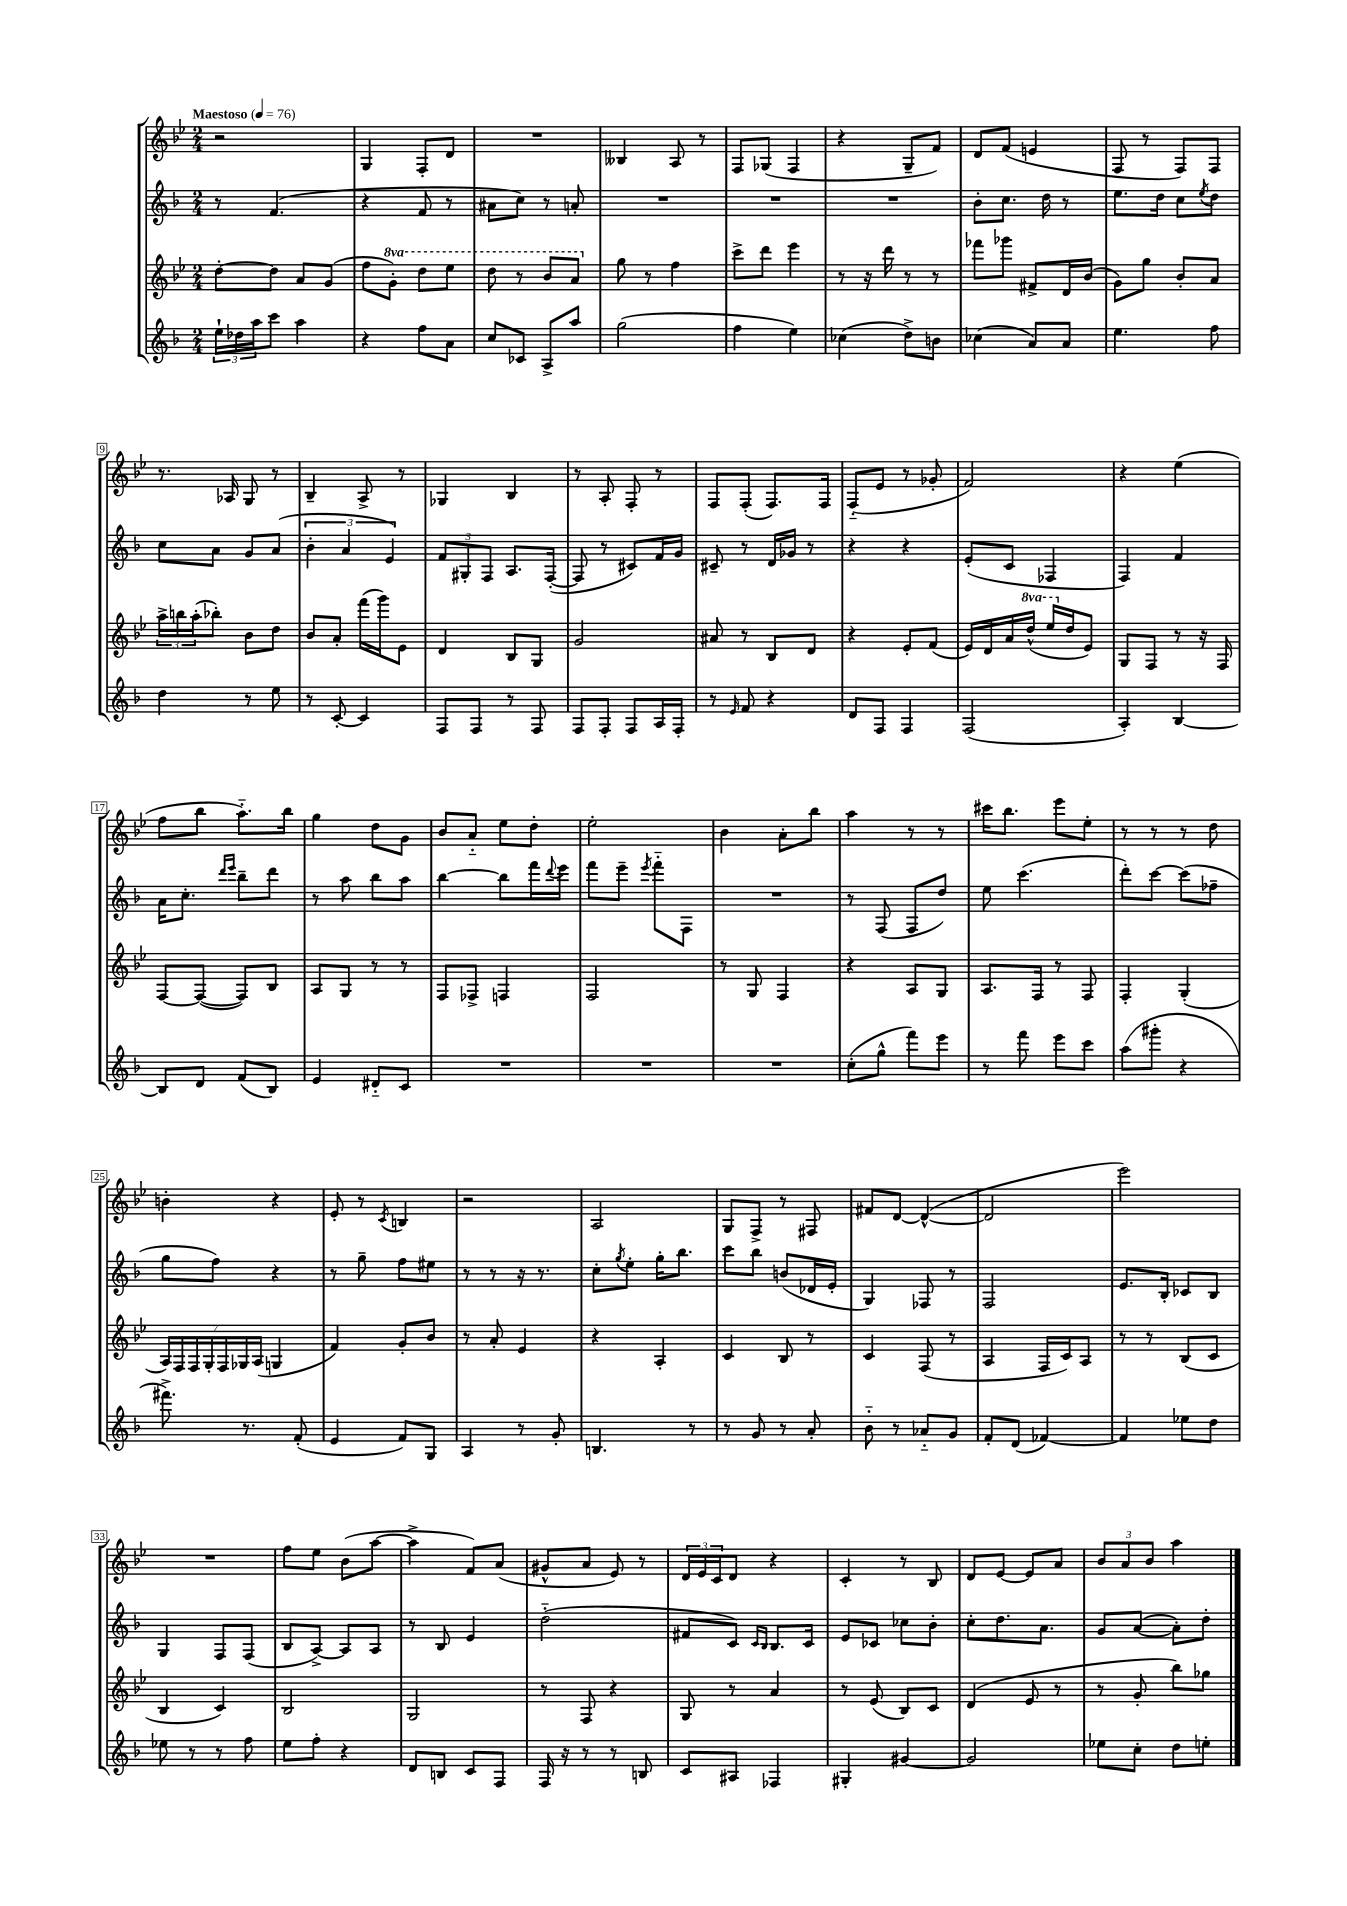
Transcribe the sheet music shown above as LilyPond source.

<<
\new StaffGroup <<
\new Staff = "s0" {
    \clef treble \key bes \major \numericTimeSignature \time 2/4 \tempo "Maestoso" 4 = 76
    r2 |
    g4 f8-. d'8 |
    R2 |
    beses4 a8 r8 |
    f8 ges8( f4 |
    r4 g8-- f'8) |
    d'8 f'8( e'4 |
    f8 r8 f8) f8 |
    r8. aes16 g8 r8 |
    bes4-- a8-> r8 |
    ges4 bes4 |
    r8 a8-. f8-. r8 |
    f8 f8-.( f8.) f16 |
    f8-_( ees'8 r8 ges'8-. |
    f'2) |
    r4 ees''4( |
    f''8 bes''8 a''8.-_) bes''16 |
    g''4 d''8 g'8 |
    bes'8 a'8-_ ees''8 d''8-. |
    ees''2-. |
    bes'4 a'8-. bes''8 |
    a''4 r8 r8 |
    cis'''16 bes''8. ees'''8 ees''8-. |
    r8 r8 r8 d''8 |
    b'4-. r4 |
    ees'8-. r8 \acciaccatura { c'8 } b4 |
    r2 |
    a2 |
    g8 f8-> r8 fis8 |
    fis'8 d'8~ d'4~-^( |
    d'2 |
    ees'''2) |
    R2 |
    f''8 ees''8 bes'8( a''8~ |
    a''4-> f'8) a'8( |
    gis'8-^ a'8 ees'8) r8 |
    \tuplet 3/2 { d'16 ees'16 c'16 } d'8 r4 |
    c'4-. r8 bes8 |
    d'8 ees'8~ ees'8 a'8 |
    \tuplet 3/2 { bes'8 a'8 bes'8 } a''4 \bar "|." |
}
\new Staff = "s1" {
    \clef treble \key f \major \numericTimeSignature \time 2/4
    r8 f'4.( |
    r4 f'8 r8 |
    ais'8 c''8) r8 a'8-. |
    R2 |
    R2 |
    R2 |
    bes'8-. c''8. d''16 r8 |
    e''8. d''16 c''8 \acciaccatura { e''8 } d''8 |
    c''8 a'8 g'8 a'8( |
    \tuplet 3/2 { bes'4-. a'4 e'4) } |
    \tuplet 3/2 { f'8 gis8-. f8 } a8. f16~-.( |
    f8 r8 cis'8) f'16 g'16 |
    cis'8-- r8 d'16 ges'16 r8 |
    r4 r4 |
    e'8-.( c'8 fes4 |
    f4) f'4 |
    a'16 c''8.-. \grace { d'''16 e'''16 } bes''8-- d'''8 |
    r8 a''8 bes''8 a''8 |
    bes''4~ bes''8 f'''16 \appoggiatura { d'''8 } e'''16 |
    f'''8 e'''8-- \acciaccatura { e'''8 } f'''8-_ f8 |
    R2 |
    r8 f8( f8 d''8) |
    e''8 c'''4.( |
    d'''8-.) c'''8~ c'''8( fes''8-- |
    g''8 f''8) r4 |
    r8 g''8-- f''8 eis''8 |
    r8 r8 r16 r8. |
    c''8-. \acciaccatura { g''8 } e''8-. g''16-. bes''8. |
    c'''8 bes''8 b'8( des'16 e'16-. |
    g4) fes8 r8 |
    f2 |
    e'8. bes16-. ces'8 bes8 |
    g4 f8 f8( |
    bes8 a8~->) a8 a8 |
    r8 bes8 e'4 |
    d''2-_( |
    fis'8 c'8) \grace { c'16 bes16 } bes8. c'16 |
    e'8 ces'8 ces''8 bes'8-. |
    c''8-. d''8. a'8. |
    g'8 a'8~( a'8-.) d''8-. \bar "|." |
}
\new Staff = "s2" {
    \clef treble \key bes \major \numericTimeSignature \time 2/4 \set Staff.ottavationMarkups = #ottavation-simple-ordinals
    d''8~-. d''8 a'8 g'8( |
    f''8 \ottava #1 g''8-.) d'''8 ees'''8 |
    d'''8 r8 bes''8 a''8 \ottava #0 |
    g''8 r8 f''4 |
    c'''8-> d'''8 ees'''4 |
    r8 r16 d'''16 r8 r8 |
    fes'''8 ges'''8 fis'8-> d'16 bes'16( |
    g'8) g''8 bes'8-. a'8 |
    \tuplet 3/2 { a''16-> b''16 a''16-.( } bes''8-.) bes'8 d''8 |
    bes'8 a'8-. f'''16( g'''16) ees'8 |
    d'4 bes8 g8 |
    g'2 |
    ais'8 r8 bes8 d'8 |
    r4 ees'8-. f'8( |
    ees'16) d'16 a'16 \ottava #1 d'''16-^( ees'''16 \ottava #0 d''16 ees'8) |
    g8 f8 r8 r16 f16 |
    f8~ f8~( f8) bes8 |
    a8 g8 r8 r8 |
    f8 fes8-> f4 |
    f2 |
    r8 g8 f4 |
    r4 a8 g8 |
    a8. f16 r8 f8 |
    f4-. g4-.( |
    \tuplet 7/4 { a16) f16 f16 g16-. f16 ges16 a16( } g4 |
    f'4) g'8-. bes'8 |
    r8 a'8-. ees'4 |
    r4 a4-. |
    c'4 bes8 r8 |
    c'4 f8( r8 |
    a4 f16 c'16) a8 |
    r8 r8 bes8( c'8 |
    bes4 c'4) |
    bes2 |
    g2 |
    r8 f8 r4 |
    g8 r8 a'4 |
    r8 ees'8( bes8) c'8 |
    d'4( ees'8 r8 |
    r8 g'8-. bes''8) ges''8 \bar "|." |
}
\new Staff = "s3" {
    \clef treble \key f \major \numericTimeSignature \time 2/4
    \tuplet 3/2 { e''16-! des''16 a''16 } c'''8 a''4 |
    r4 f''8 a'8 |
    c''8 ces'8 a8-> a''8 |
    g''2( |
    f''4 e''4) |
    ces''4( d''8->) b'8 |
    ces''4( a'8) a'8 |
    e''4. f''8 |
    d''4 r8 e''8 |
    r8 c'8~-. c'4 |
    f8 f8 r8 f8 |
    f8 f8-. f8 a16 f16-. |
    r8 \grace { e'16 } f'8 r4 |
    d'8 f8 f4 |
    f2( |
    a4-.) bes4~ |
    bes8 d'8 f'8( bes8) |
    e'4 dis'8-_ c'8 |
    R2 |
    R2 |
    R2 |
    c''8-.( g''8-^ f'''8) e'''8 |
    r8 f'''8 e'''8 c'''8 |
    a''8( gis'''8-. r4 |
    fis'''8.->) r8. f'8-.( |
    e'4 f'8) g8 |
    a4 r8 g'8-. |
    b4. r8 |
    r8 g'8 r8 a'8-. |
    bes'8-_ r8 aes'8-_ g'8 |
    f'8-. d'8( fes'4~) |
    fes'4 ees''8 d''8 |
    ees''8 r8 r8 f''8 |
    e''8 f''8-. r4 |
    d'8 b8 c'8 f8 |
    f16 r16 r8 r8 b8 |
    c'8 ais8 fes4 |
    gis4-. gis'4~ |
    gis'2 |
    ees''8 c''8-. d''8 e''8-. \bar "|." |
}
>>
>>
\layout { \context { \Score \override BarNumber.stencil = #(make-stencil-boxer 0.1 0.3 ly:text-interface::print) } }
